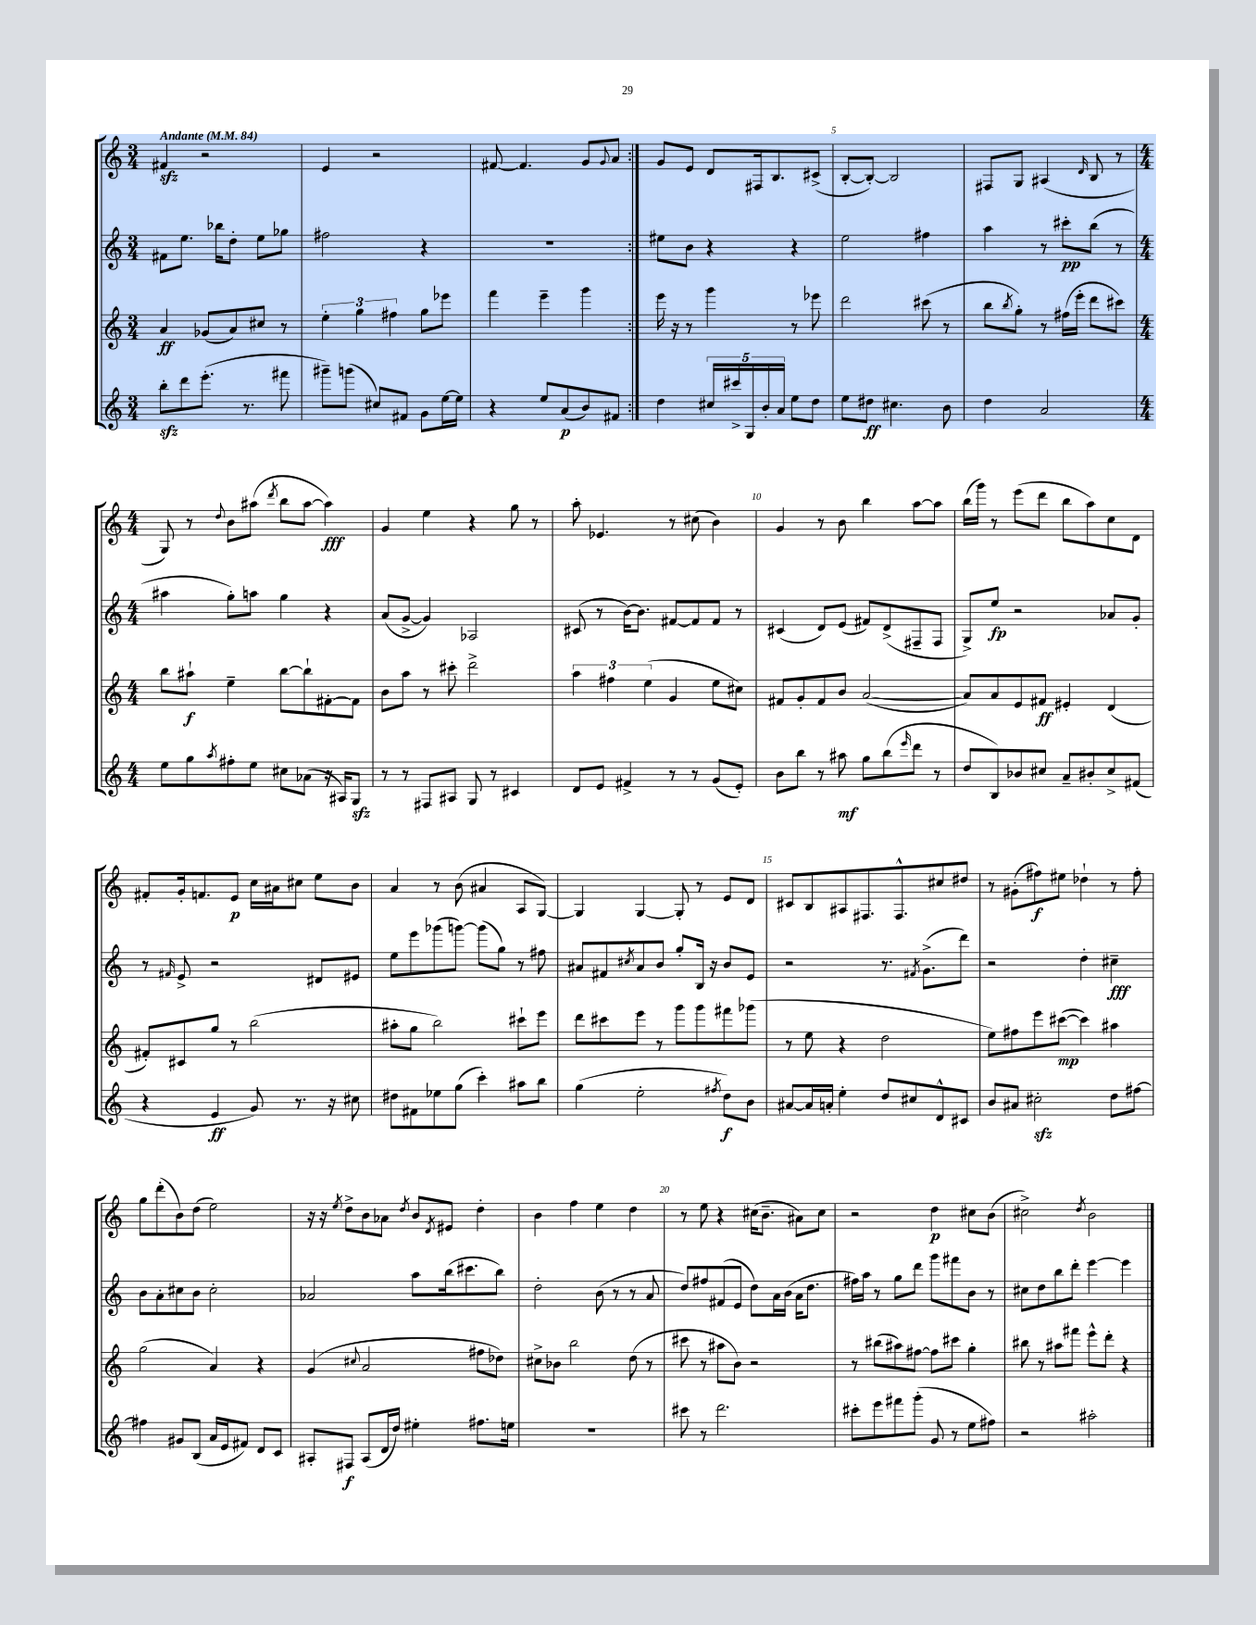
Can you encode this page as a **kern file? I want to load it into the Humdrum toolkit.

**kern	**kern	**kern	**kern
*staff4	*staff3	*staff2	*staff1
*clefG2	*clefG2	*clefG2	*clefG2
*k[]	*k[]	*k[]	*k[]
*M3/4	*M3/4	*M3/4	*M3/4
*MM84	*MM84	*MM84	*MM84
8bb'\L	4a/	8f#\L	4f#/
8ddd\	.	8.ee\J	.
(8.eee'\J	(8g-/L	.	2r
.	.	16bb-\LK	.
.	8a/)	8dd'\J	.
8.r	.	.	.
.	8cc#/J	8ee\L	.
8fff#\	8r	8gg-\J	.
=	=	=	=
8ggg#~\L)	6ee'\	2ff#\	4e/
(8ggg\J	.	.	.
.	6gg\	.	.
8cc#/L)	.	.	2r
.	6ff#\	.	.
8f#/J	.	.	.
8g\L	8gg\L	4r	.
[16ee\L	8eee-\J	.	.
16ee\]JJ	.	.	.
=	=	=	=
4r	4fff\	2.r	[8f#/
.	.	.	4.f#/]
8ee/L	4eee~\	.	.
(8a/	.	.	.
8b/)	4ggg\	.	8g/L
.	.	.	8qqg/
8f#/J	.	.	8a/J
=:|!	=:|!	=:|!	=:|!
4dd\	16eee\	8ee#\L	8g/L
.	16r	.	.
.	8r	8b\J	8e/J
20cc#/LL	4ggg\	4r	8d/L
20ccc#^/	.	.	.
20G/	.	.	.
.	.	.	16F#/k
20b'/	.	.	.
.	.	.	8.B/
20a/JJ	.	.	.
8ee\L	8r	4r	.
8dd\J	8eee-\	.	(8c#^/J
=	=	=	=
8ee\L	2ddd\	2ee\	[8B'/L
8dd#\J	.	.	8B'/_J)
4.cc#\	.	.	2B/]
.	(8ccc#\	4ff#\	.
8b\	8r	.	.
=	=	=	=
4dd\	8bb\L	4aa\	8F#/L
.	8qbb/	.	.
.	8gg'\J)	.	8G/J
2a/	8r	8r	(4A#/
.	(16ff#\LL	8ccc#'\L	.
.	16eee'\JJ	.	.
.	.	.	16qqd/
.	8ddd\L	(8bb\J	8B/
.	8ccc#\J)	8r	8r
=	=	=	=
*M4/4	*M4/4	*M4/4	*M4/4
8ee\L	8bb\L	4aa#\	8G/)
8gg\	8aa#`\J	.	8r
8qaa/	.	.	8qqdd/
8ff#'\	4ee~\	8gg'\L)	8b\L
8ee\J	.	8aa\J	(8aa#\J
.	.	.	8qddd/
8cc#\L	[8bb\L	4gg\	8bb\L
(8a-\J	8bb`\]	.	[8aa#\J
16r	[8f#'\	4r	4aa#\])
16A#/LK)	.	.	.
8G/J	8f#\]J	.	.
=	=	=	=
8r	8b\L	(8a/L	4g/
8r	8aa\J	[8g^/J	.
8F#/L	8r	4g/])	4ee\
8A#/J	8ccc#'\	.	.
8G/	2ddd^\	2A-/	4r
8r	.	.	.
4c#/	.	.	8gg\
.	.	.	8r
=	=	=	=
8d/L	6aa\	(8c#/	8aa'\
8e/J	.	8r	4.e-/
.	6ff#\	.	.
4f#^/	.	[16b\LK)	.
.	.	8.b\]J	.
.	(6ee\	.	.
8r	4g/	[8f#/L	8r
8r	.	8f#/]	(8cc#\
(8g/L	8ee\L	8f#/J	4b\)
8e'/J)	8cc#\J)	8r	.
=	=	=	=
8b\L	8f#/L	(4c#/	4g/
8bb\J	8g'/	.	.
8r	8f#/	8d/L)	8r
8aa#\	8b/J	(8e/J	8b\
8gg\L	([2a/	8f#/L)	4bb\
(8bb\	.	(8d^/	.
16qqeee/	.	.	.
8ddd\J	.	8F#~/	[8aa\L
8r	.	8F#/J	8aa\]J
=	=	=	=
8dd/L	8a/]L)	8G^/L)	(16bb\LL
.	.	.	16ggg\JJ)
8B/)	8a/	8ee/J	8r
8b-/	8e/	2r	(8eee\L
8cc#/J	8f#/J	.	8ddd\J
8a~/L	4e#'/	.	8bb\L
8b#'/	.	.	8aa\)
8cc#^/	(4d/	8a-/L	8cc\
(8f#/J	.	8g'/J	8d\J
=	=	=	=
4r	8f#'/L)	8r	8f#'/L
.	.	16qqf#/	.
.	8c#/	8e^/	16g'/k
.	.	.	8.f/
4e/	8gg/J	2r	.
.	8r	.	8e/J
8g/)	(2bb\	.	16cc\LL
.	.	.	16a#\J
8.r	.	.	8cc#\J
.	.	8d#/L	8ee\L
16r	.	.	.
8cc#\	.	8e#/J	8b\J
=	=	=	=
8dd#\L	8aa#'\L	8ee\L	4a/
8f#\	8gg\J	8eee\	.
8ee-\	2bb\)	(8ggg-\	8r
(8gg\J	.	[8ggg\J)	(8b\
4ccc'\)	.	(8ggg\]L	4a#/
.	.	8gg\J)	.
8aa#\L	8ccc#`\L	8r	8A/L
8bb\J	8eee\J	8ff#\	[8G/J)
=	=	=	=
(4gg\	8ddd\L	8a#/L	4G/]
.	8ccc#\	8f#/	.
.	.	8qcc#/	.
2ee'\	8eee\J	8a#/	[4G/
.	8r	8b/J	.
.	8ggg\L	8gg'/L	8G'/]
.	8ggg\	16B/Jk	8r
.	.	16r	.
8qff#/	.	.	.
8dd\L)	8fff#\	8b/L	8e/L
8b\J	(8ggg-\J	8e/J	8d/J
=	=	=	=
[8a#/L	8r	2r	8c#/L
16a#/]L	8ee\	.	8B/
16a'/JJ	.	.	.
4ee'\	4r	.	8A#/
.	.	.	8.F#/
8dd/L	2dd\	8.r	.
.	.	.	8.F#^^/
8cc#/	.	.	.
.	.	8qf#/	.
.	.	(8.g^\L	.
8d^^/	.	.	8cc#/
8c#/J	.	8ddd\J)	8dd#/J
=	=	=	=
8b/L	8ee\L)	2r	8r
8a#/J	8ff#\	.	(8g#'\L
2cc#'\	8eee\	.	8ff#\)
.	([8ccc#\J	.	8ee#\J
.	4ccc#\])	4dd'\	4dd-`\
8dd\L	4aa#\	4cc#~\	8r
[8ff#\J	.	.	8ff#'\
=	=	=	=
4ff#\]	(2gg\	8b\L	8gg\L
.	.	8a'\	(8ddd'\
8g#/L	.	8cc#\	8b\)
(8B/J	.	8b\J	(8dd\J
16a/LL	4a/)	2cc#'\	2ee\)
16e/J	.	.	.
8f#/J)	.	.	.
8d/L	4r	.	.
8c/J	.	.	.
=	=	=	=
8A#'/L	(4g/	2a-/	16r
.	.	.	16r
.	.	.	8qee/
8F#/J	.	.	8dd^\L
.	8qqcc#/	.	.
(8A#/L	2a/	.	8b\
16d/L	.	.	8a-\J
16dd/JJ)	.	.	.
.	.	.	8qdd/
4ee#'\	.	8aa\L	8b/L
.	.	.	8qd/
.	.	(16bb\k	8e#/J
.	.	8.ccc#\	.
8.ff#\L	8ff#\L	.	4dd'\
.	8dd-\J)	8bb\J)	.
16ee\Jk	.	.	.
=	=	=	=
1r	8cc#^\L	2dd'\	4b\
.	8b-\J	.	.
.	2bb\	.	4ff\
.	.	(8b\	4ee\
.	.	8r	.
.	(8dd\	8r	4dd\
.	8r	8a/	.
=	=	=	=
8ccc#\	8ccc#\	8dd/L)	8r
8r	8r	8ff#/	8ee\
2.ddd\	8aa#\L	(8f#/	4r
.	8b\J)	8e/J	.
.	2r	8dd\L)	(16cc#\LK
.	.	.	8.b~\J
.	.	16a\L	.
.	.	(16b\JJ	.
.	.	16a\LK	8a#\L)
.	.	8.dd\J	.
.	.	.	8cc#\J
=	=	=	=
8ccc#'\L	8r	16ff#\LL)	2r
.	.	16aa\JJ	.
8eee\	(8bb#\L	8r	.
8fff#\	8aa#\)	8gg\L	.
(8ggg'\J	[8ff#\J	8ddd\J	.
8g/	8ff#\]L	8ggg\L	4dd\
8r	8ccc#\J	8fff#\	.
8ee\L	4gg'\	8b\J	8cc#\L
8ff#\J)	.	8r	(8b\J
=	=	=	=
2r	8bb#\	8cc#\L	2cc#^\)
.	8r	8dd\	.
.	8aa#\L	8bb\	.
.	8fff#\J	8ddd'\J	.
.	.	.	8qdd/
2aa#'\	8eee^^\L	[4eee\	2b\
.	8ddd'\J	.	.
.	4r	4eee\]	.
==	==	==	==
*-	*-	*-	*-
